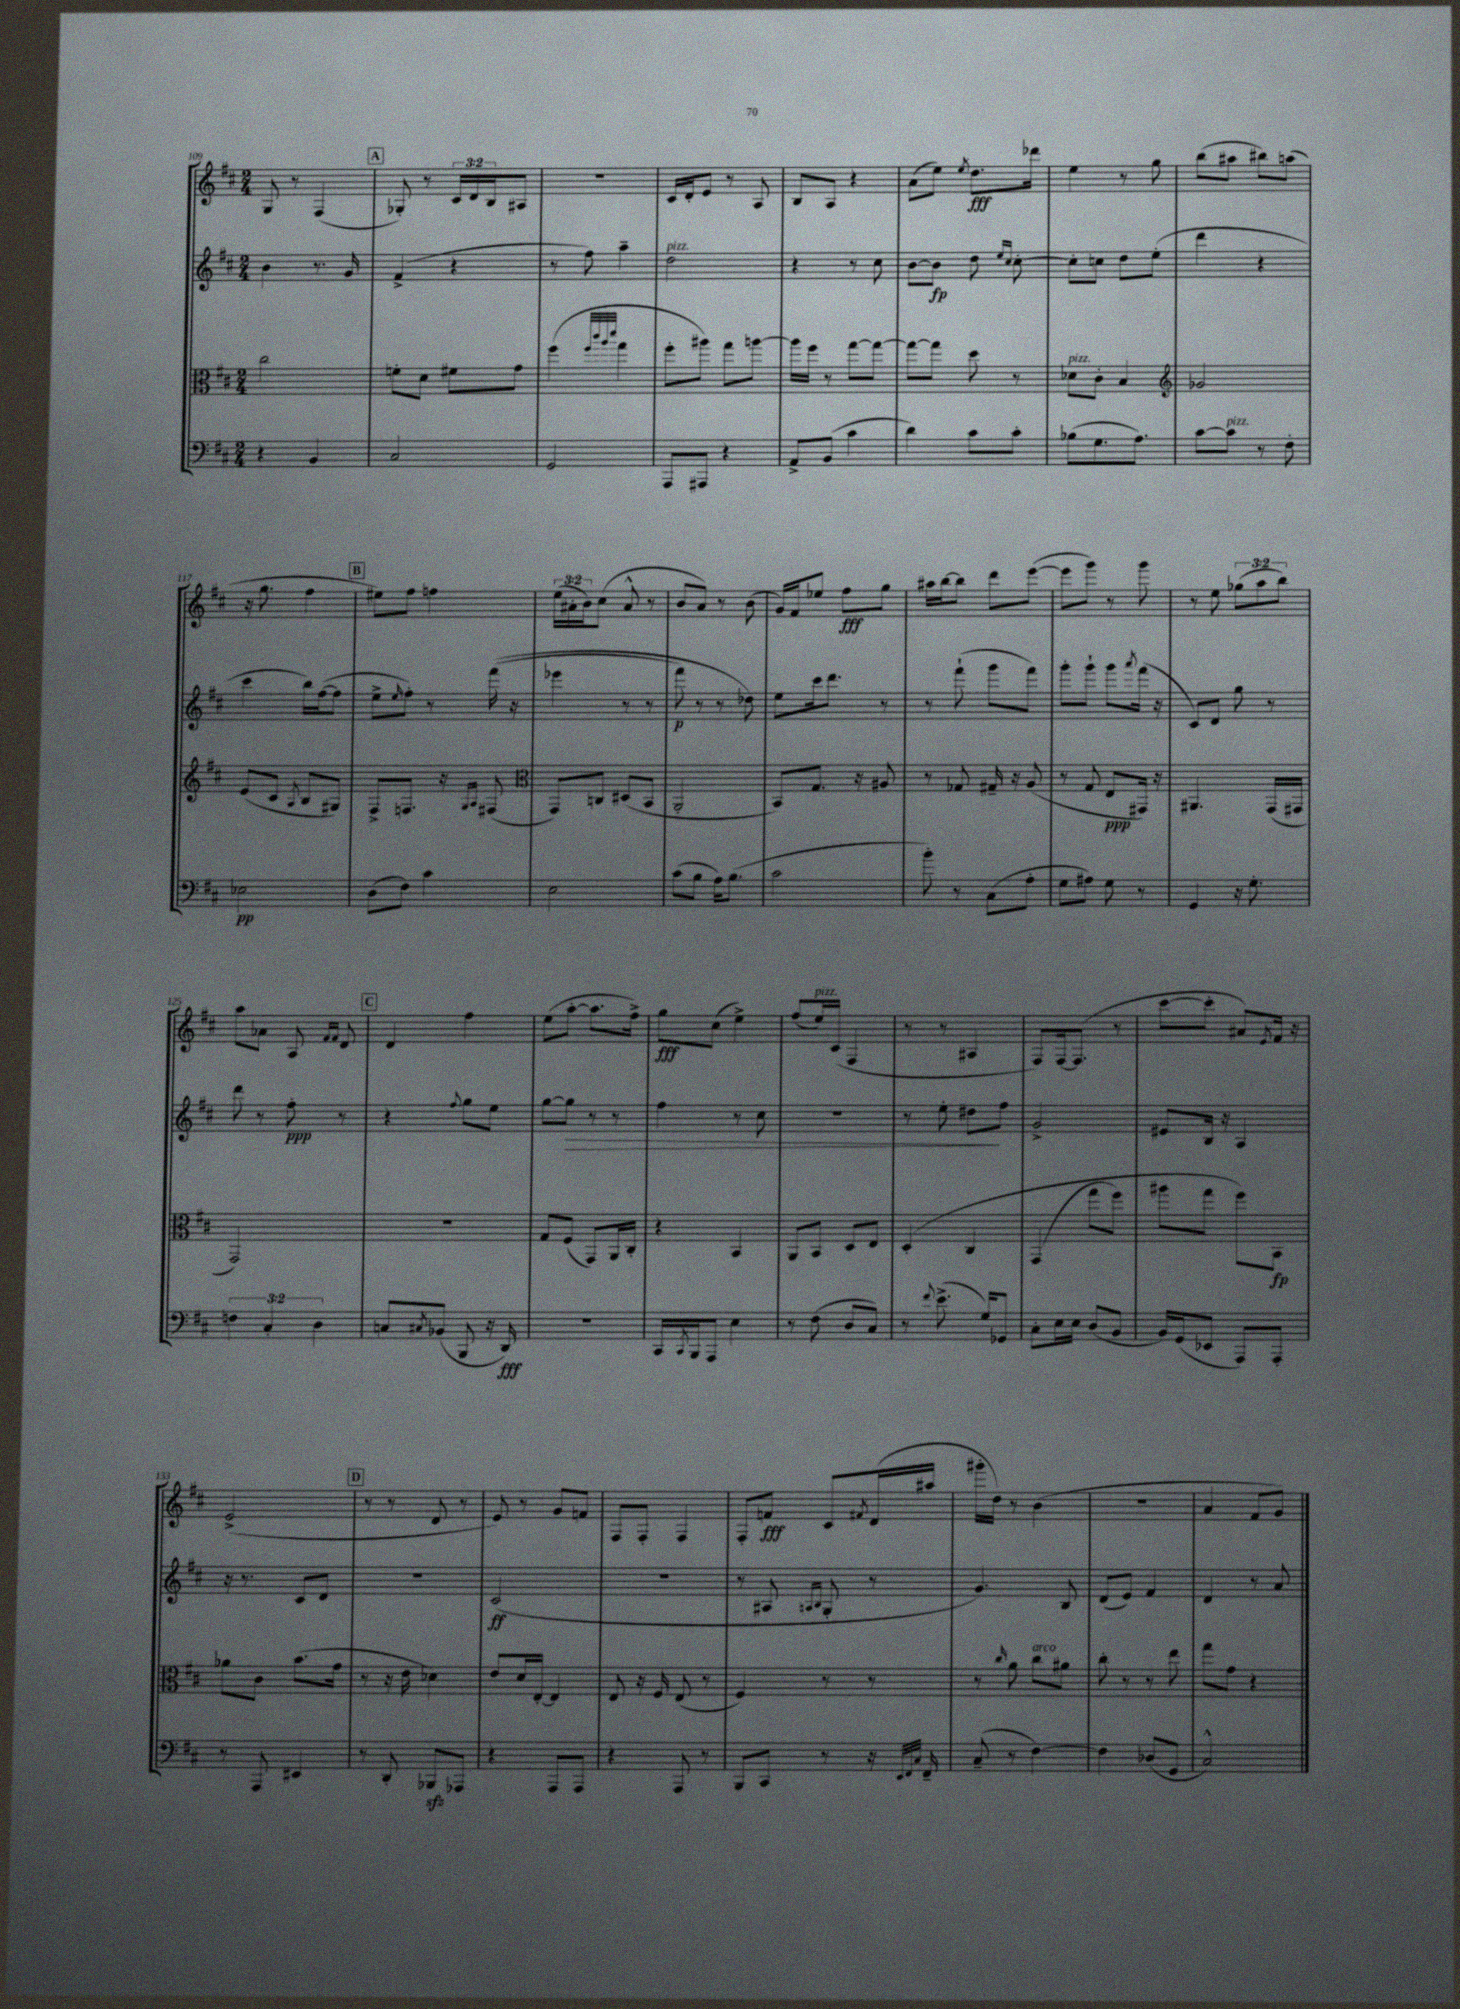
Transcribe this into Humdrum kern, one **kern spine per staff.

**kern	**kern	**kern	**kern
*staff4	*staff3	*staff2	*staff1
*clefF4	*clefC3	*clefG2	*clefG2
*k[f#c#]	*k[f#c#]	*k[f#c#]	*k[f#c#]
*M2/4	*M2/4	*M2/4	*M2/4
4r	2cc#\	4b\	8G/
.	.	.	8r
4BB/	.	8.r	(4F#/
.	.	16g/	.
=	=	=	=
2C#/	8f'\L	(4f#^/	8G-'/)
.	8d\J	.	8r
.	8f#\L	4r	24c#/LL
.	.	.	24d/
.	.	.	24B/J
.	8g\J	.	8A#/J
=	=	=	=
2GG/	(4ff#\	8r	2r
.	.	8ff#\)	.
.	32qqff#/LLL	.	.
.	32qqccc#/	.	.
.	32qqaa/	.	.
.	32qqddd/JJJ	.	.
.	4gg\	4aa~\	.
=	=	=	=
8AAA/L	8ff#'\L	2dd\	16c#/LL
.	.	.	16d'/J
8AAA#/J	8aa#\J)	.	8e/J
4r	8gg\L	.	8r
.	[8aa\J	.	8A/
=	=	=	=
8AA^/L	16aa\]LL	4r	8B/L
.	16ff#\JJ	.	.
(8BB/J	8r	.	8A/J
4c#\	[8gg\L	8r	4r
.	8gg\_J	8cc#\	.
=	=	=	=
4d\)	8gg\_L	[8b\L	(8a\L
.	8gg\]J	8b\]J	8ee\J)
.	.	.	8qee/
8c#\L	8dd\	8dd\	8.dd\L
.	.	16qqee/LL	.
.	.	16qqcc#/JJ	.
8c#'\J	8r	[8cc#'\	.
.	.	.	16ddd-\Jk
=	=	=	=
(8B-\L	8d-\L	8cc#'\]L	4ee\
8.G\	8c#'\J	8cc\J	.
.	4B/	8dd\L	8r
8.A\J)	.	.	.
.	.	(8ee'\J	8gg\
=	=	=	=
*	*clefG2	*	*
[8c#\L	2g-/	4ddd\	(8bb\L
8c#\]J	.	.	8aa#\J
8r	.	4r	8bb#\L)
8F#'\	.	.	(8aa\J
=	=	=	=
2E-\	(8e/L	4ccc#\	16r
.	.	.	8.gg\
.	8c#/J	.	.
.	8qA/	.	.
.	8B/L	16bb\LL)	4ff#\
.	.	([16ff#\J	.
.	8G#/J)	8ff#\]J	.
=	=	=	=
(8D\L	8F#^/L	8ee^\L	8ee#\L)
.	.	16qqee/	.
8F#\J)	8.F/J	8ff#'\J)	8ff#\J
4c#\	.	8r	4ff\
.	16r	.	.
.	16qqG/LL	.	.
.	16qqA/JJ	.	.
.	(8F#/	&((16fff#\	.
.	.	16r	.
=	=	=	=
*	*clefC3	*	*
2E\	8GG/L)	4eee-\	(24ee\LL
.	.	.	24a#'\
.	.	.	24b\J)
.	8C/J	.	(8cc#\J
.	(8D#/L	8r	8a#^^/
.	8BB/J	8r	8r
=	=	=	=
(8c#\L	2AA'/	8fff#\)	8b/L
8B\J	.	8r	8a/J)
16A\LK)	.	8r	8r
(8.B\J	.	.	.
.	.	8dd-\&)	(8b\
=	=	=	=
2c#\	8BB/L)	8ee\L	16g/LL)
.	.	.	16f#/J
.	8.G/J	16ccc#\k	8ee-/J
.	.	8.ddd\J	.
.	.	.	8ff#\L
.	16r	.	.
.	8A#/	8r	8gg\J
=	=	=	=
8b'\)	8r	8r	16aa#\LL
.	.	.	[16bb\J
8r	8G-/	(8fff#`\	8bb\]J
(8C#\L	16G#~/	8ggg\L	8ddd\L
.	16r	.	.
8A'\J	(8A/	8fff#\J)	([8eee\J
=	=	=	=
8G\L	8r	8ggg'\L	8eee\]L
8A#\J)	8G/	8ggg`\J	8ggg\J)
8G\	8E/L	8ggg\L	8r
.	.	8qaaa/	.
8r	16GG#/Jk)	(16fff#\Jk	8ggg\
.	16r	16r	.
=	=	=	=
4GG/	4.AA#/	8c#/L)	8r
.	.	8d/J	8ee\
16r	.	8gg\	(12gg-\L
8.G'\	.	.	.
.	.	.	12aa\
.	(16GG/LL	8r	.
.	.	.	12bb\J)
.	16GG#/JJ	.	.
=	=	=	=
6F\	2GG/)	8ddd\	8aa\L
.	.	8r	8a-\J
6C#'/	.	.	.
.	.	8ff#'\	8A/
6D\	.	.	.
.	.	.	16qqf#/LL
.	.	.	16qqf#/JJ
.	.	8r	8d/
=	=	=	=
8C/L	2r	4r	4d/
8qC#/	.	.	.
(8BB-/J	.	.	.
.	.	8qqff#/	.
8BBB/	.	8gg\L	4ff#\
16r	.	8ee\J	.
16DD/)	.	.	.
=	=	=	=
2r	8G/L	[8gg\L	(8ee\L
.	(8F#/J	8gg\]J	[8aa'\J
.	8GG/L)	8r	8.aa\]L
.	16AA/L	8r	.
.	16C#'/JJ	.	16ff#^\Jk)
=	=	=	=
16CC#/LL	4r	4ff#\	8gg\L
8qCC#/	.	.	.
16BBB/J	.	.	.
8AAA/J	.	.	(8cc#\J
4E\	4BB/	8r	4ee^\)
.	.	8cc#\	.
=	=	=	=
8r	8AA/L	2r	(8ff#/L
(8F#\	8BB/J	.	16ee/L)
.	.	.	(16c#/JJ
8D/L	8D/L	.	4F#/
8C#/J)	8E/J	.	.
=	=	=	=
8r	&(4D'/	8r	8r
8qqf#/	.	.	.
(8.e^\	.	8ee'\	8r
.	4C#/	8dd#\L	4A#/
16G/LK)	.	.	.
8GG-/J	.	8ff#\J	.
=	=	=	=
8C#'\L	(4GG/	2g^/	8F#/L)
16E\L	.	.	[16F#/k
16E\JJ	.	.	(8.F#/]J
(8D/L	8gg\L	.	.
8BB/J	8ff#\J)	.	8r
=	=	=	=
16BB/LL)	8aa#\L	8e#/L	[8ccc#\L
(16GG/J	.	.	.
8EE-/J	8gg\J	16B/Jk	8ccc#'\]J
.	.	16r	.
8AAA/L)	8ff#\L&)	4A/	8a#/L)
.	.	.	8qe/
8AAA'/J	8BB\J	.	16f#/Jk
.	.	.	16r
=	=	=	=
8r	8a-\L	16r	(2e^/
.	.	8.r	.
8AAA/	8c#\J	.	.
4EE#/	(8.b\L	8c#/L	.
.	.	8d/J	.
.	16g\Jk	.	.
=	=	=	=
8r	8r	2r	8r
8DD'/	16r	.	8r
.	16e\	.	.
8BBB-/L	4d-\)	.	8d/
8AAA-/J	.	.	8r
=	=	=	=
4r	8e/L	(2c#/	8e/)
.	16d/L	.	8r
.	[16E'/JJ	.	.
8AAA/L	4E/]	.	8g/L
8AAA/J	.	.	8f/J
=	=	=	=
4r	8E/	2r	8F#/L
.	16r	.	8F#'/J
.	16F#/	.	.
8AAA/	(8E/	.	4F#/
8r	8r	.	.
=	=	=	=
8BBB/L	4F#/)	8r	8F#'/L
8CC#/J	.	8A#/	8f/J
.	.	16qqA/LL	.
.	.	16qqB/JJ	.
8r	8r	8G'/	8c#/L
.	.	.	8qf#/
16r	8r	8r	(16d/L
32qqEE/LLL	.	.	.
32qqFF#/	.	.	.
32qqC#/JJJ	.	.	.
16FF#~/	.	.	16aa#/JJ
=	=	=	=
(8C#~/	8r	4.g/)	16ggg#'\LL
.	.	.	16dd\JJ)
.	16qqcc#/	.	.
8r	8a\	.	8r
[4F#\)	8cc#\L	.	(4b\
.	8a#\J	8B/	.
=	=	=	=
4F#\]	8cc#'\	(8d/L	2r
.	8r	8e/J)	.
(8D-/L	8r	4f#/	.
8GG/J	8ee\	.	.
=	=	=	=
2C#^^/)	8gg\L	4d/	4a/
.	8g\J	.	.
.	4r	8r	8f#/L
.	.	8a/	8g/J)
==	==	==	==
*-	*-	*-	*-
